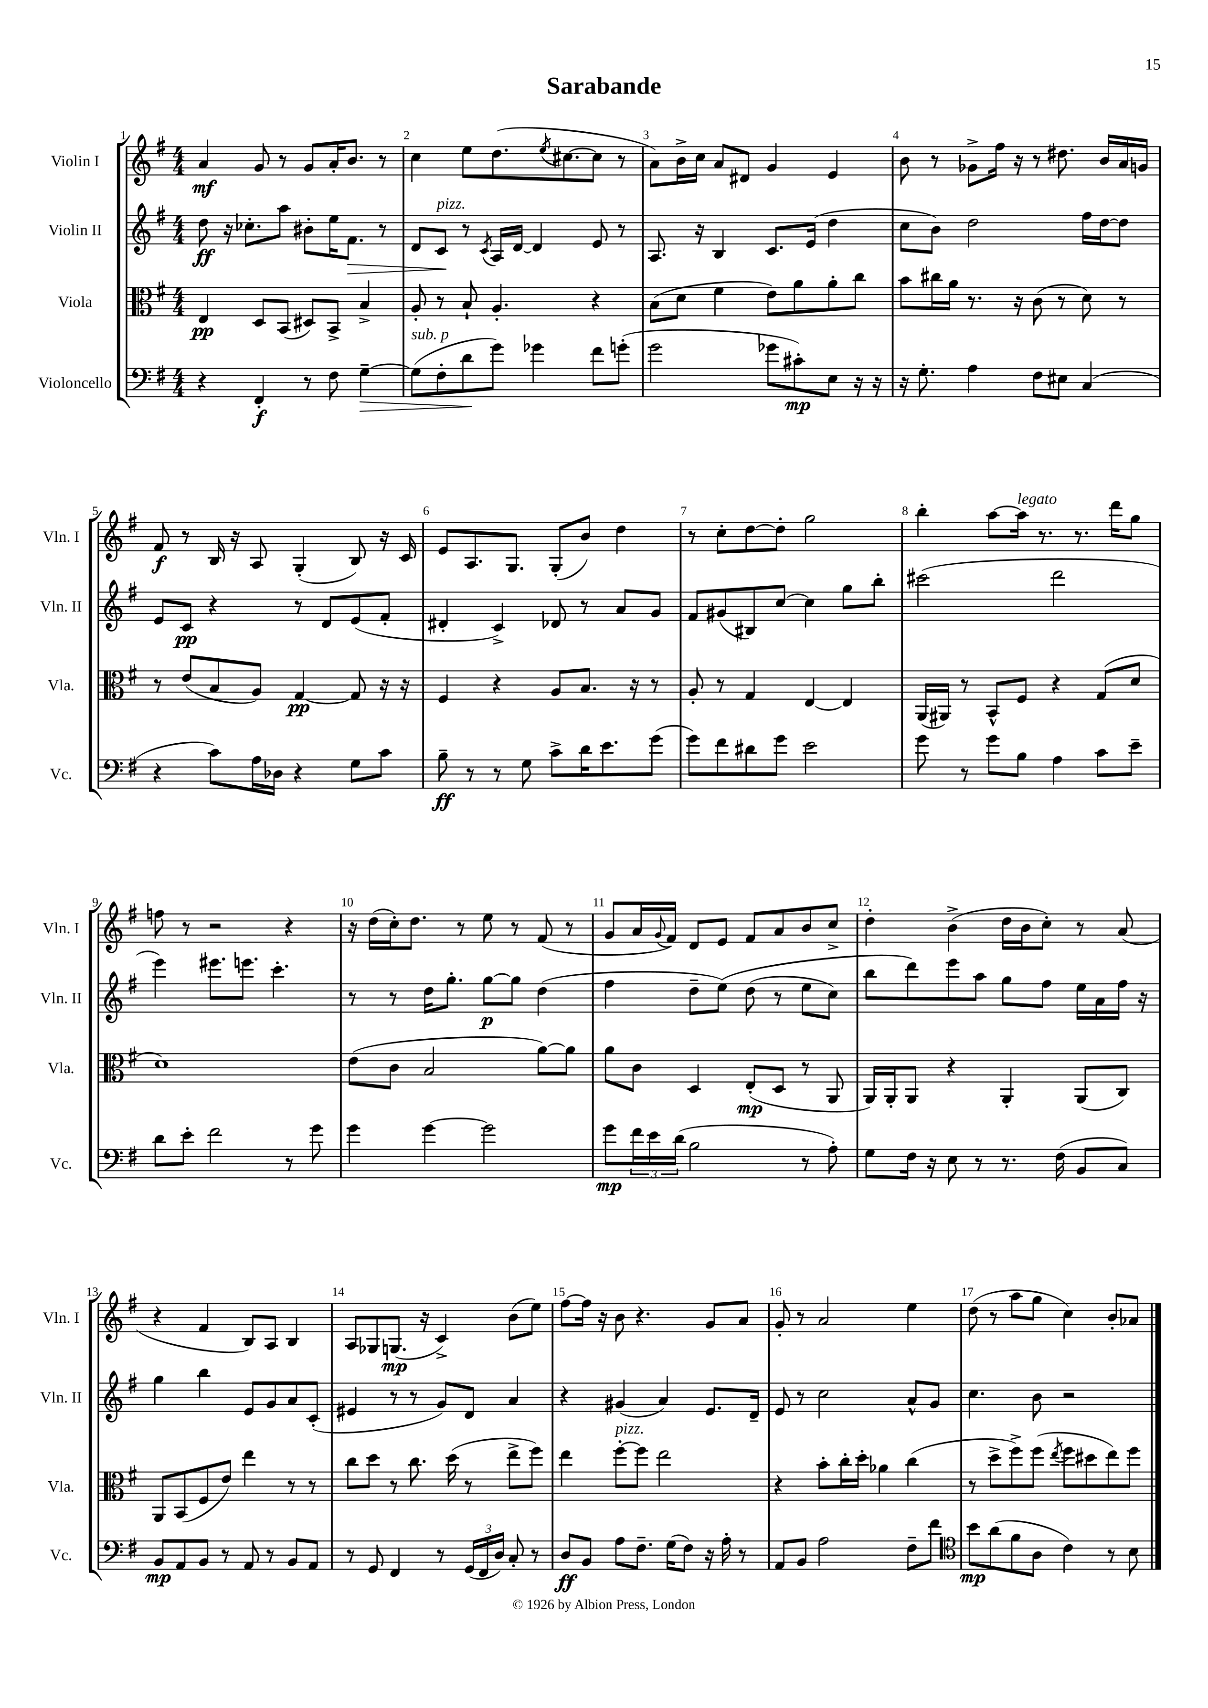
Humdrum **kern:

**kern	**kern	**kern	**kern
*staff4	*staff3	*staff2	*staff1
*clefF4	*clefC3	*clefG2	*clefG2
*k[f#]	*k[f#]	*k[f#]	*k[f#]
*M4/4	*M4/4	*M4/4	*M4/4
4r	4E/	8dd\	4a/
.	.	16r	.
.	.	8.cc-'\L	.
4FF#'/	8D/L	.	8g/
.	(8BB/J	8aa\J	8r
8r	8D#/L)	8b#'\L	8g/L
8F#\	8BB^/J	16ee\K	16a'/K
.	.	8.f#\J	8.b/J
[4G~\	4B^/	.	.
.	.	8r	8r
=	=	=	=
(8G\]L	8A'/	8d/L	4cc\
8F#'\	8r	8c/J	.
8d\	8B`/	8r	8ee\L
.	.	8qc/	.
8g\J)	4.A'/	16A/LL	(8.dd\
.	.	[16d/JJ	.
4g-\	.	4d/]	.
.	.	.	8qee/
.	.	.	[8.cc#\
8f#\L	4r	8e/	8cc#\]J
(8g'\J	.	8r	8r
=	=	=	=
2g\	(8B\L	8.A/	8a\L)
.	8d\J	.	16b^\L
.	.	16r	16cc\JJ
.	4f#\	4B/	8a/L
.	.	.	8d#/J
8g-\L	8e\L)	8.c/L	4g/
8c#'\)	8a\	.	.
.	.	(16e/Jk	.
8E\J	8a'\	4dd\	4e/
16r	8cc\J	.	.
16r	.	.	.
=	=	=	=
16r	8b\L	8cc\L	8b\
8.G'\	.	.	.
.	16cc#\L	8b\J)	8r
.	16a\JJ	.	.
4A\	8.r	2dd\	8g-^\L
.	.	.	16ff#\Jk
.	16r	.	16r
8F#\L	(8c\	.	8r
8E#\J	8r	.	8.dd#\
(4C/	8d\)	16ff#\LL	.
.	.	[16dd\J	16b/LL
.	8r	8dd\]J	16a/
.	.	.	16g/JJ
=	=	=	=
4r	8r	8e/L	8f#/
.	(8e/L	8c/J	8r
8c\L)	8B/	4r	16B/
.	.	.	16r
16A\L	8A/J)	.	8A/
16D-\JJ	.	.	.
4r	[4G/	8r	(4G'/
.	.	8d/L	.
8G\L	8G/]	(8e/	8B/)
8c\J	16r	8f#'/J	16r
.	16r	.	16c/
=	=	=	=
8B~\	4F#/	4d#'/	8e/L
8r	.	.	8.A/
8r	4r	4c^/)	.
.	.	.	8.G/J
8G\	.	.	.
8c^\L	8A/L	8d-/	(8G'/L
16d\K	8.B/J	8r	8b/J)
8.e\	.	.	.
.	.	8a/L	4dd\
.	16r	.	.
(8g\J	8r	8g/J	.
=	=	=	=
8g\L)	8A'/	8f#/L	8r
8f#\	8r	(8g#/	8cc'\L
8d#\	4G/	8B#/)	[8dd\
8g\J	.	[8cc/J	8dd'\]J
2e\	[4E/	4cc\]	2gg\
.	4E/]	8gg\L	.
.	.	8bb'\J	.
=	=	=	=
8g\	(16AA/LL	(2ccc#\	4bb'\
.	16AA#/JJ)	.	.
8r	8r	.	.
8g\L	8BB^^/L	.	[8aa\L
8B\J	8F#/J	.	16aa\]Jk
.	.	.	8.r
4A\	4r	2ddd\	.
.	.	.	8.r
8c\L	(8G/L	.	.
.	.	.	16ddd\LK
8e~\J	8d/J	.	8gg\J
=	=	=	=
8d\L	1d)	4eee\)	8ff\
8e'\J	.	.	8r
2f#\	.	8.eee#\L	2r
.	.	8.eee\J	.
.	.	4.ccc'\	.
8r	.	.	4r
8g\	.	.	.
=	=	=	=
4g\	(8e\L	8r	16r
.	.	.	(16dd\LL
.	8c\J	8r	16cc'\J)
.	.	.	8.dd\J
[4g\	2B/	16dd\LK	.
.	.	8.gg'\J	.
.	.	.	8r
2g\]	.	[8gg\L	8ee\
.	.	8gg\]J	8r
.	[8a\L)	(4dd\	(8f#/
.	8a\]J	.	8r
=	=	=	=
8g\L	8a\L	4ff#\	8g/L
24f#\L	8c\J	.	16a/L
24e\	.	.	.
.	.	.	8qqg/
.	.	.	16f#/JJ)
(24d\JJ	.	.	.
2B\	4D/	8dd~\L	8d/L
.	.	&(8ee\J)	8e/J
.	(8E'/L	(8dd\	8f#/L
.	8D/J	8r	8a/
8r	8r	8ee\L	8b/
8A'\)	8AA/	8cc\J)	8cc^/J
=	=	=	=
8G\L	16AA/LL)	8bb\L	4dd'\
.	16AA'/J	.	.
16F#\Jk	8AA/J	8ddd\&)	.
16r	.	.	.
8E\	4r	8eee\	(4b^\
8r	.	8aa\J	.
8.r	4AA'/	8gg\L	16dd\LL
.	.	.	16b\J
.	.	8ff#\J	8cc'\J)
(16F#\	.	.	.
8BB/L	(8AA/L	16ee\LL	8r
.	.	16a\	.
8C/J)	8C/J)	16ff#\JJ	(8a/
.	.	16r	.
=	=	=	=
8BB/L	8AA/L	4gg\	4r
8AA/	(8BB/	.	.
8BB/J	8F#/	4bb\	4f#/
8r	8e/J)	.	.
8AA/	4ee\	8e/L	8B/L)
8r	.	8g/	8A/J
8BB/L	8r	8a/	4B/
8AA/J	8r	(8c'/J	.
=	=	=	=
8r	8cc\L	4e#/	8A/L
8GG/	8dd\J	.	8G-/
4FF#/	8r	8r	(8.G/J
.	8.cc\	8r	.
.	.	.	16r
8r	.	8g/L)	4c^/)
.	(16dd\	.	.
(24GG/LL	8r	8d/J	.
24FF#/	.	.	.
24D/JJ)	.	.	.
8C'/	8ee^\L	4a/	(8b\L
8r	8ff#\J)	.	8ee\J)
=	=	=	=
8D/L	4ee\	4r	[8ff#\L
8BB/J	.	.	16ff#\]Jk
.	.	.	16r
8A\L	[8ff#'\L	(4g#/	8b\
8.F#~\J	8ff#\]J	.	4.r
.	2ee\	4a/)	.
(16G\LK	.	.	.
8F#\J)	.	.	.
16r	.	8.e/L	8g/L
16A'\	.	.	.
8r	.	.	8a/J
.	.	16d~/Jk	.
=	=	=	=
8AA/L	4r	8e/	8g'/
8BB/J	.	8r	8r
2A\	8b'\L	2cc\	2a/
.	16cc'\L	.	.
.	16dd'\JJ	.	.
.	4a-\	.	.
8F#~\L	(4cc\	8a^^/L	4ee\
8f#\J	.	8g/J	.
=	=	=	=
*clefC4	*	*	*
8b\L	8r	4.cc\	(8dd\
(8a\	8dd^\L	.	8r
8f#\	8ff#^\)	.	8aa\L
8A\J	(8ff#\J	8b\	8gg\J
.	8qee/	.	.
4c\)	8ff#\L	2r	4cc\)
.	8dd#\	.	.
8r	8ee\)	.	8b'/L
8B\	8ff#\J	.	8a-/J
==	==	==	==
*-	*-	*-	*-
